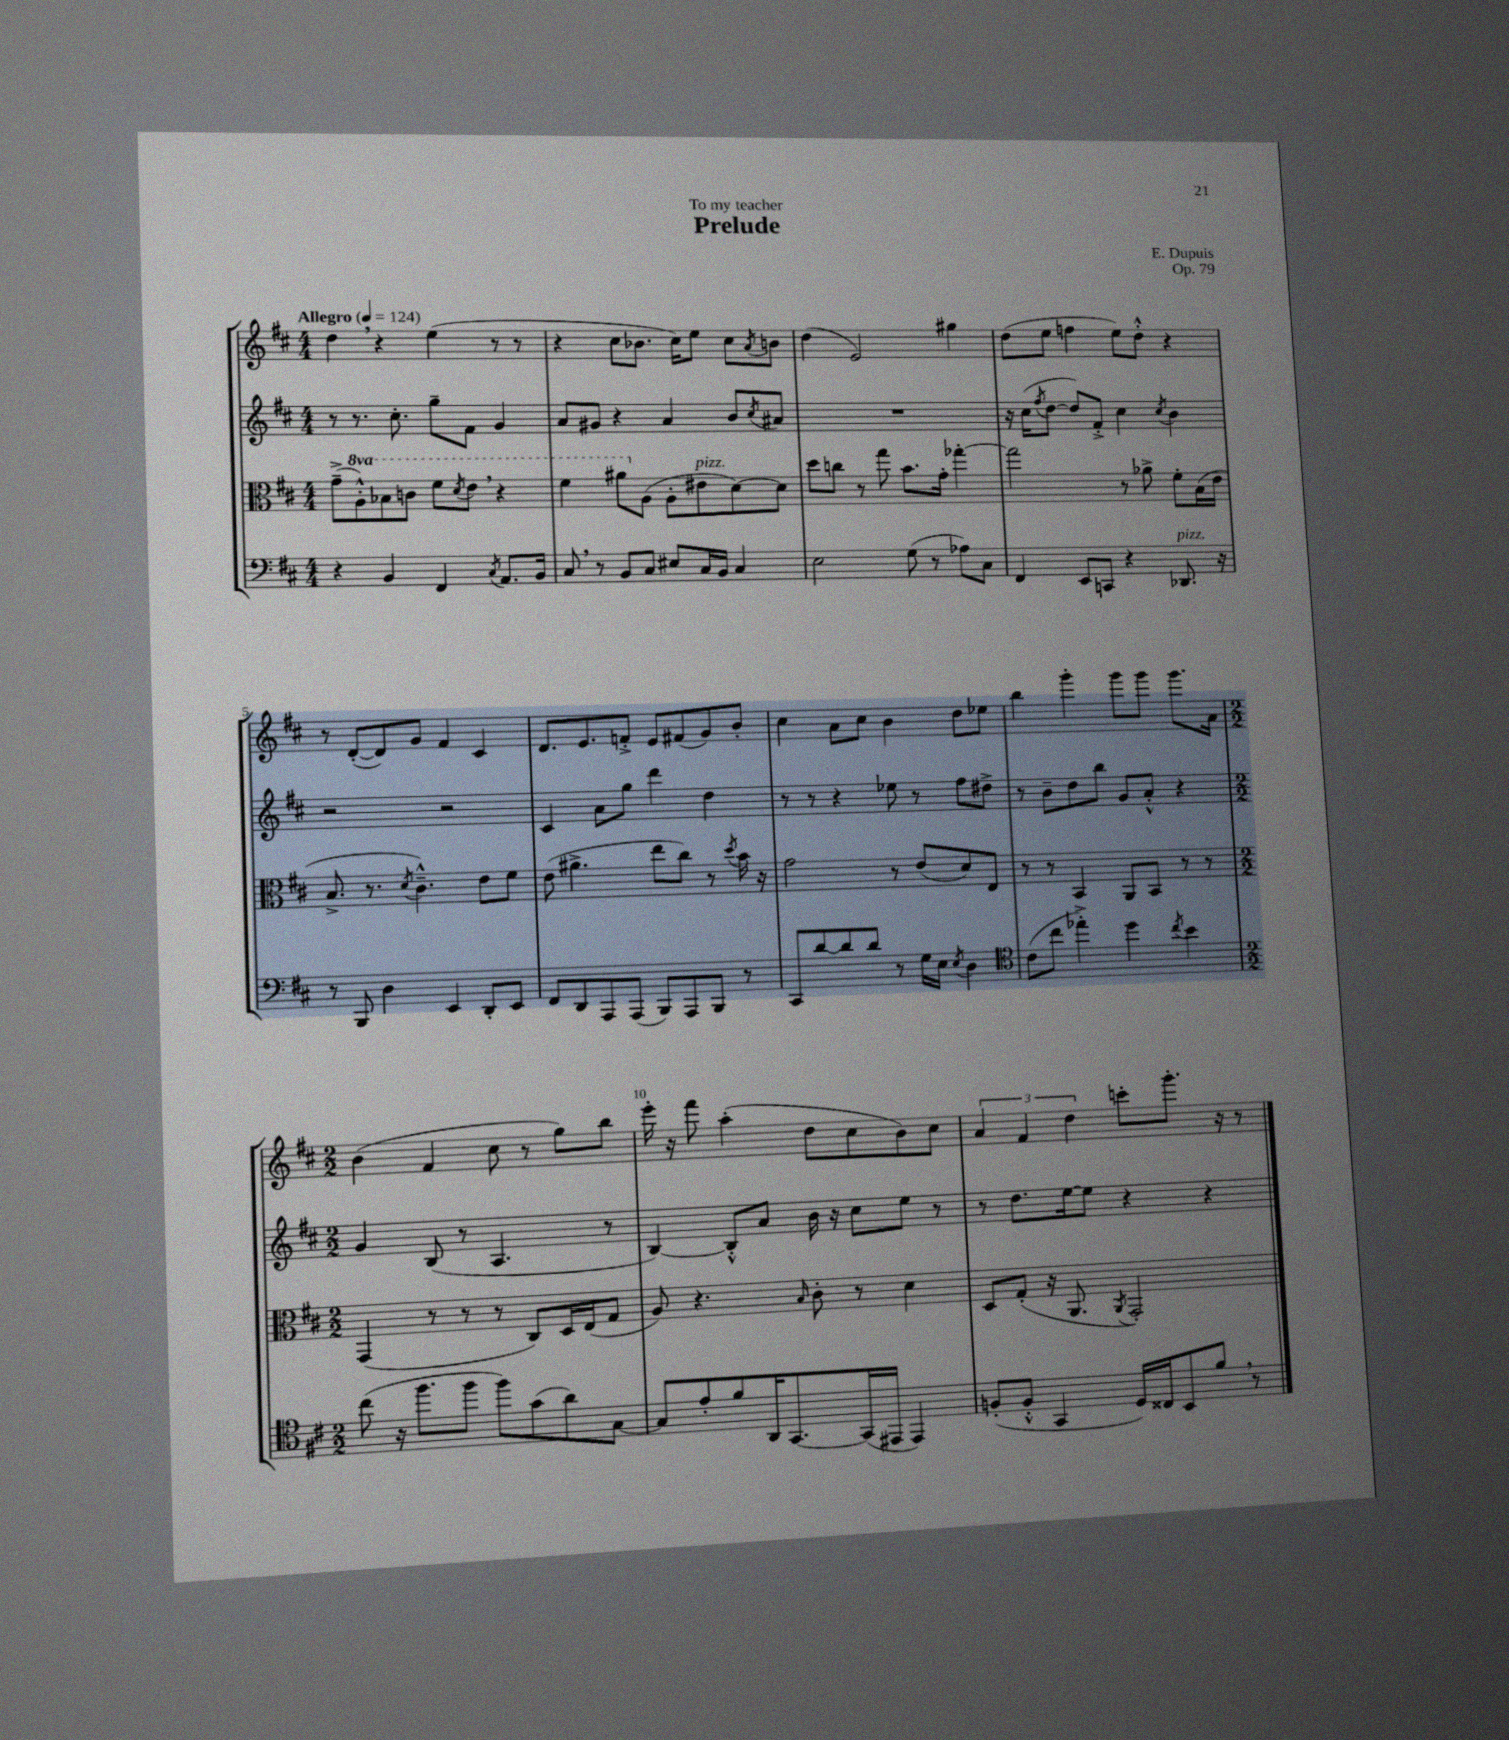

**kern	**kern	**kern	**kern
*part4	*part3	*part2	*part1
*staff4	*staff3	*staff2	*staff1
*clefF4	*clefC3	*clefG2	*clefG2
*k[f#c#]	*k[f#c#]	*k[f#c#]	*k[f#c#]
*M4/4	*M4/4	*M4/4	*M4/4
*MM124	*MM124	*MM124	*MM124
=1	=1	=1	=1
!	!	!	!LO:TX:a:B:t=Allegro
4r	(8g~^\L	8r	4dd,\
*	*8va	*	*
.	8a'^^\)	8.r	.
4BB/	8b-X\	.	4r
.	.	8.cc#'\	.
.	8ccn\J	.	.
4FF#/	8ff#\L	8gg~\L	(4ee\
.	8qdd/	.	.
.	8ee,\J	8f#\J	.
8qC#/	.	.	.
8.AA/L	4r	4g/	8r
.	.	.	8r
16BB/Jk	.	.	.
=2	=2	=2	=2
8C#,/	4ff#\	8a/L	4r
8r	.	8g#X/J	.
8BB/L	8aa#X\L	4r	8cc#\L
*	*X8va	*	*
8C#/J	(8A\J	.	8.b-X\J
8E#X/L	8A'\L	4a/	.
.	.	.	16cc#\KL)
!	!LO:TX:a:i:t=pizz.	!	!
16C#/L	8e#X\	.	8ee\J
16BB/JJ	.	.	.
4C#/	[8d\)	8b/L	8cc#\L
.	.	8qcc#/	8qa/
.	8d\J]	8a#X/J	8bn\J
=3	=3	=3	=3
2E\	8dd\L	1r	(4dd\
.	8ccn\J	.	.
.	8r	.	2e/)
.	8gg\	.	.
(8G\	8.b\L	.	.
8r	.	.	.
.	16g'\Jk	.	.
8A-X\L)	[4gg-X'\	.	4gg#X\
8C#\J	.	.	.
=4	=4	=4	=4
4FF#/	2gg-\]	16r	(8dd\L
.	.	(16cc#\KL	.
.	.	8qff#/	.
.	.	[8dd\J	8ee\J
8EE/L	.	8dd/L])	4ffn\
8CCn/J	.	8f#'^/J	.
4r	8r	4cc#\	8ee\L)
.	8a-X^\	.	8dd'^^\J
.	.	8qcc#/	.
!LO:TX:a:i:t=pizz.	!	!	!
8.DD-X/	8f#'\L	4b\	4r
.	(16B\L	.	.
16r	16e\JJ	.	.
!!LO:LB:g=z
=5	=5	=5	=5
8r	8.B^/	2r	8r
8BBB/	.	.	([8d'/L
.	8.r	.	.
4D\	.	.	8d/])
.	8qd/	.	.
.	4.c#~^^\)	.	8g/J
4EE/	.	2r	4f#/
8DD'/L	8e\L	.	4c#/
8EE/J	8f#\J	.	.
=6	=6	=6	=6
8FF#/L	(8e\	4c#/	8.d/L
8DD/	4.a#X^\	.	.
.	.	.	8.e/
8AAA/	.	8a\L	.
(8AAA/J	.	8gg\J	8fn'^/J
8BBB/L)	8ee\L	4ddd\	8e/L
8AAA/	8cc#\J)	.	(8f#X/
8BBB/J	8r	4dd\	8g/)
.	8qdd/	.	.
8r	16b\	.	8b'/J
.	16r	.	.
=7	=7	=7	=7
8CC#/L	2g\	8r	4cc#\
[8d/	.	8r	.
8d/]	.	4r	8a\L
8d/J	.	.	8cc#\J
8r	8r	8ee-X\	4b\
16G\LL	(8e/L	8r	.
16E\JJ	.	.	.
8qE/	.	.	.
4D\	8d/)	8ff#\L	8dd\L
.	8E/J	8dd#X^\J	8ee-X\J
=8	=8	=8	=8
*clefC4	*	*	*
(8c#\L	8r	8r	4bb\
8cc#\J	8r	8b~\L	.
4ee-X'^\)	4BB/	8dd\	4ggg'\
.	.	8bb\J	.
4dd\	8AA/L	8g/L	8ggg\L
.	8BB/J	8a'^^/J	8ggg\J
8qcc#/	.	.	.
4b\	8r	4r	8.ggg\L
.	8r	.	.
.	.	.	16a\Jk
!!LO:LB:g=z
=9	=9	=9	=9
*M2/2	*M2/2	*M2/2	*M2/2
(8cc#\	(4GG/	4g/	(4b\
16r	.	.	.
8.ff#\L	.	.	.
.	8r	(8B/	4f#/
8ff#\J	8r	8r	.
8ff#\L)	8r	4.A/	8cc#\
(8g\	8C#/L)	.	8r
8a\)	16D/L	.	8gg\L)
.	(16E/J	.	.
[8G\J	8G/J	8r	8bb\J
=10	=10	=10	=10
8G/L]	8A/)	[4B/)	16eee'\
.	.	.	16r
8e'/	4.r	.	8fff#\
8f#/	.	8B'^^/L]	(4aa'\
16AA/K	.	8a/J	.
[8.GG/	.	.	.
.	16qqB/	.	.
.	8c#'\	16b\	8dd\L
.	.	16r	.
(16GG/L]	8r	8cc#\L	8cc#\
16EE#X/JJ	.	.	.
4EE#/)	4d\	8ee\J	8b\)
.	.	8r	8cc#\J
=11	=11	=11	=11
(8Fn'/L	8D/L	8r	6a/
8F'^^/J	(8G'/J	8.dd\L	.
.	.	.	6f#/
4GG/	16r	.	.
.	8.AA/	[16ee\k	.
.	.	.	6dd\
.	.	8ee\J]	.
.	8qAA/	.	.
16D/LL)	2GG'/)	4r	8cccn'\L
16C##X/J	.	.	.
8BB/	.	.	8.ggg'\J
8f#,/J	.	4r	.
.	.	.	16r
8r	.	.	8r
==	==	==	==
*-	*-	*-	*-
